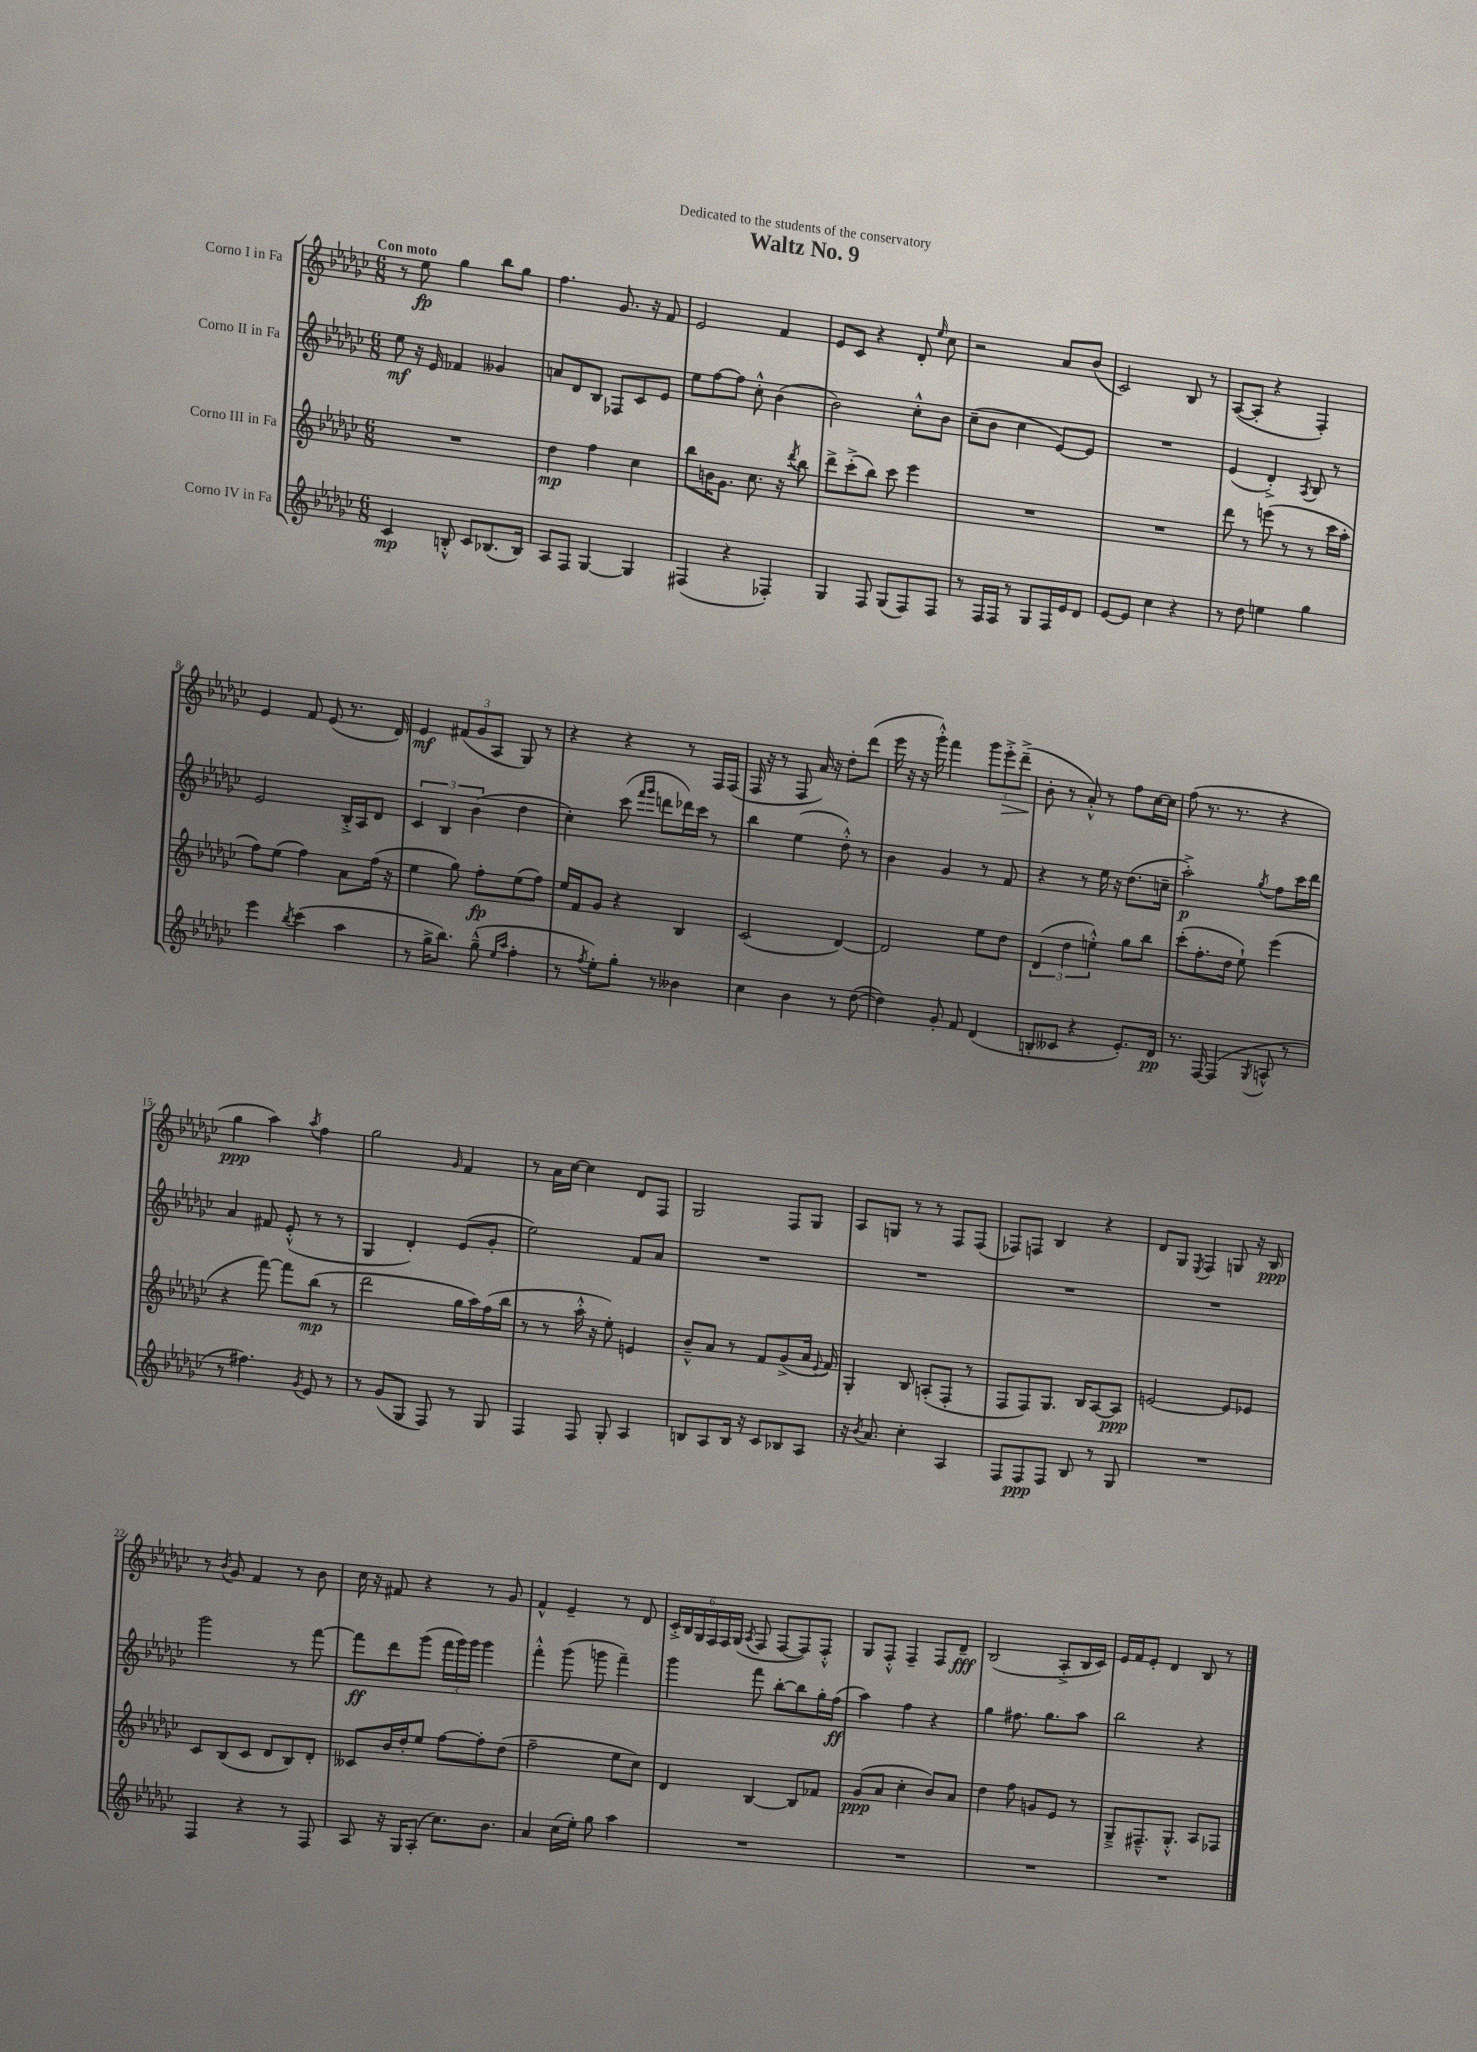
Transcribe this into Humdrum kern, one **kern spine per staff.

**kern	**dynam	**kern	**dynam	**kern	**dynam	**kern	**dynam
*part4	*part4	*part3	*part3	*part2	*part2	*part1	*part1
*staff4	*staff4	*staff3	*staff3	*staff2	*staff2	*staff1	*staff1
*I"Corno IV in Fa	*	*I"Corno III in Fa	*	*I"Corno II in Fa	*	*I"Corno I in Fa	*
*clefG2	*	*clefG2	*	*clefG2	*	*clefG2	*
*k[b-e-a-d-g-c-]	*	*k[b-e-a-d-g-c-]	*	*k[b-e-a-d-g-c-]	*	*k[b-e-a-d-g-c-]	*
*M6/8	*	*M6/8	*	*M6/8	*	*M6/8	*
=1	=1	=1	=1	=1	=1	=1	=1
!	!	!	!	!	!	!LO:TX:a:B:t=Con moto	!
4c-/	mp	2.r	.	8ee-\	mf	8r	.
.	.	.	.	16r	.	8ee-\	fp
.	.	.	.	16e-/	.	.	.
8Bn'^^/	.	.	.	4f-X/	.	4gg-\	.
8c-/L	.	.	.	.	.	.	.
(8.B-X/	.	.	.	4g--X/	.	8bb-\L	.
.	.	.	.	.	.	8gg-\J	.
16B-/Jk)	.	.	.	.	.	.	.
=2	=2	=2	=2	=2	=2	=2	=2
8A-/L	.	4dd-\	mp	8an/L	.	4.ff\	.
8F/J	.	.	.	8d-/	.	.	.
[4G-/	.	4ff\	.	8B-/J	.	.	.
.	.	.	.	8F-X/L	.	8.g-/	.
4G-/]	.	4cc-\	.	8c-/	.	.	.
.	.	.	.	.	.	16r	.
.	.	.	.	8e-/J	.	8f/	.
=3	=3	=3	=3	=3	=3	=3	=3
(4F#X/	.	8bb-\L	.	8ee-\L	.	2e-/	.
.	.	16bn\K	.	[8ff\	.	.	.
.	.	8.g-\J	.	.	.	.	.
4r	.	.	.	8ff\J]	.	.	.
.	.	8.cc-\	.	8cc-'^^\	.	.	.
4F-X'/)	.	.	.	(4b-\	.	4f/	.
.	.	16r	.	.	.	.	.
.	.	8qddd-/	.	.	.	.	.
.	.	8bb-\	.	.	.	.	.
=4	=4	=4	=4	=4	=4	=4	=4
4G-/	.	8ddd-^\L	.	2b-\)	.	8e-/L	.
.	.	(8ccc-'^\	.	.	.	8c-/J	.
8F/	.	8bb-\J)	.	.	.	4r	.
(8G-/L	.	8ccc-\	.	.	.	.	.
8F/)	.	4eee-\	.	8cc-'^^\L	.	8d-'/	.
.	.	.	.	.	.	16qqee-/	.
8F/J	.	.	.	8b-\J	.	8cc-\	.
=5	=5	=5	=5	=5	=5	=5	=5
8r	.	2.r	.	(8cc-~\L	.	2r	.
16F/LL	.	.	.	8b-\J	.	.	.
16F/JJ	.	.	.	.	.	.	.
8r	.	.	.	4cc-\	.	.	.
8G-/L	.	.	.	.	.	.	.
16F/L	.	.	.	[8e-/L)	.	8a-/L	.
16e-/J	.	.	.	.	.	.	.
8d-/J	.	.	.	8e-/J]	.	(8b-/J	.
=6	=6	=6	=6	=6	=6	=6	=6
[8e-/L	.	2.r	.	2.r	.	2c-/)	.
8e-/J]	.	.	.	.	.	.	.
4cc-\	.	.	.	.	.	.	.
4r	.	.	.	.	.	8B-/	.
.	.	.	.	.	.	8r	.
=7	=7	=7	=7	=7	=7	=7	=7
8r	.	8ddd-\	.	(4e-/	.	([8A-/L	.
8dd-\	.	8r	.	.	.	8A-'/J]	.
4een\	.	(8eeen\	.	4d-'^/)	.	4r	.
.	.	8r	.	.	.	.	.
.	.	.	.	8qA-/	.	.	.
4gg-\	.	8r	.	8B-/	.	4F'/)	.
.	.	16ccc-\LL	.	8r	.	.	.
.	.	16aa-'\JJ	.	.	.	.	.
!!LO:LB:g=z
=8	=8	=8	=8	=8	=8	=8	=8
4eee-\	.	8ff\L)	.	2e-/	.	4e-/	.
.	.	(8ee-\J	.	.	.	.	.
8qbb-/	.	.	.	.	.	.	.
(4ccc-\	.	4ff\)	.	.	.	8f/	.
.	.	.	.	.	.	(8e-/	.
4aa-\	.	8a-\L	.	16B-'^/LL	.	8.r	.
.	.	.	.	16A-/J	.	.	.
.	.	(16ff\Jk	.	8d-/J	.	.	.
.	.	16r	.	.	.	16d-/)	.
=9	=9	=9	=9	=9	=9	=9	=9
8r	.	4ee-\	.	6c-/	.	4e-/	mf
16gg-^\KL	.	.	.	.	.	.	.
.	.	.	.	6B-/	.	.	.
8.bb-\J)	.	.	.	.	.	.	.
.	.	8gg-\)	.	.	.	(12f#X/L	.
.	.	.	.	(6b-\	.	12g-/	.
(8gg-~^^\	.	8ff'\L	fp	.	.	.	.
.	.	.	.	.	.	12A-/J	.
16qqee-/LL	.	.	.	.	.	.	.
16qqaa-/JJ	.	.	.	.	.	.	.
4ff'\	.	(8ee-\	.	4dd-\	.	8G-/)	.
.	.	8ff\J)	.	.	.	8r	.
=10	=10	=10	=10	=10	=10	=10	=10
8r	.	16ee-/LL	.	4cc-'\)	.	4r	.
.	.	16f/J	.	.	.	.	.
8qff/	.	.	.	.	.	.	.
8ee-'\L)	.	8g-/J	.	.	.	.	.
8gg-'\J	.	4r	.	(8ccc-\	.	4r	.
.	.	.	.	16qqfff/LL	.	.	.
.	.	.	.	16qqggg-/JJ	.	.	.
8r	.	.	.	8dddn\L	.	.	.
4b--X\	.	4B-/	.	16ddd-X\L)	.	8r	.
.	.	.	.	16ccc-\JJ	.	.	.
.	.	.	.	8r	.	16F/LL	.
.	.	.	.	.	.	(16F/JJ	.
=11	=11	=11	=11	=11	=11	=11	=11
4cc-\	.	(2c-/	.	4bb-\	.	16F/	.
.	.	.	.	.	.	16r	.
.	.	.	.	.	.	8r	.
4b-\	.	.	.	(4ee-\	.	8F/	.
.	.	.	.	.	.	16a-/)	.
.	.	.	.	.	.	16r	.
8r	.	[4d-/)	.	8dd-'^^\)	.	8dd-'\L	.
([8dd-\	.	.	.	8r	.	(8ddd-\J	.
=12	=12	=12	=12	=12	=12	=12	=12
4dd-\])	.	2d-/]	.	4b-\	.	16eee-\	.
.	.	.	.	.	.	16r	.
.	.	.	.	.	.	16r	.
.	.	.	.	.	.	16ggg-'^^\)	.
8g-'/	.	.	.	4g-/	.	4fff\	.
8f/	.	.	.	.	.	.	.
(4d-/	.	8ee-\L	.	8r	.	12ggg-\L	.
!	!	!	!	!	!	!	!LO:HP:b
.	.	.	.	.	.	12eee-'^\	>
.	.	8dd-\J	.	8f/	.	.	.
.	.	.	.	.	.	(12ddd-~^\J	.
=13	=13	=13	=13	=13	=13	=13	=13
8Bn'/L	.	(6d-/	.	4r	.	8b-'\	.
8c--X/J	.	.	.	.	.	8r	]
.	.	6dd-\	.	.	.	.	.
4r	.	.	.	8r	.	8a-'^^/)	.
.	.	6een'^^\)	.	.	.	.	.
.	.	.	.	16ee-\	.	8r	.
.	.	.	.	16r	.	.	.
8.e-'/L)	.	8gg-\L	.	(8.dd-\L	.	8ff\L	.
.	.	8bb-\J	.	.	.	[16cc-\L	.
16d-/Jk	pp	.	.	16ccn~\Jk	.	16cc-\JJ]	.
=14	=14	=14	=14	=14	=14	=14	=14
8.r	.	(8ccc-'\L	.	2aa-'^\)	p	(8ff\	.
.	.	8.ff'\	.	.	.	8.r	.
[16F/	.	.	.	.	.	.	.
(4F/]	.	.	.	.	.	.	.
.	.	16dd-\Jk	.	.	.	8.r	.
.	.	8ee-`\)	.	.	.	.	.
8qG-/	.	.	.	8qgg-/	.	.	.
8An^^/	.	(4eee-\	.	8ff\L	.	4r	.
8r	.	.	.	16ccc-\L	.	.	.
.	.	.	.	16ddd-\JJ	.	.	.
!!LO:LB:g=z
=15	=15	=15	=15	=15	=15	=15	=15
8r	.	4r	.	4a-/	.	4gg-\	ppp
4.ff#X\)	.	.	.	.	.	.	.
.	.	[8fff\)	.	8f#X/	.	4aa-\)	.
.	.	8fff\L]	.	(8e-'^^/	.	.	.
8qg-/	.	.	.	.	.	8qaa-/	.
8e-/	.	(8bb-\J	mp	8r	.	4ff\	.
8r	.	8r	.	8r	.	.	.
=16	=16	=16	=16	=16	=16	=16	=16
8r	.	2ddd-\	.	4G-/	.	2gg-\	.
(8g-/L	.	.	.	.	.	.	.
8G-/J	.	.	.	4d-'/)	.	.	.
8F/)	.	.	.	.	.	.	.
.	.	.	.	.	.	16qqg-/	.
8r	.	16gg-\LL	.	(8e-/L	.	4f/	.
.	.	16aa-\)	.	.	.	.	.
8G-/	.	(16ff\	.	8g-'/J	.	.	.
.	.	16bb-\JJ	.	.	.	.	.
=17	=17	=17	=17	=17	=17	=17	=17
4F/	.	8r	.	2ee-\)	.	8r	.
.	.	8r	.	.	.	16a-\LL	.
.	.	.	.	.	.	[16cc-\JJ	.
8F/	.	16aa-'^^\	.	.	.	4cc-\]	.
.	.	16r	.	.	.	.	.
8G-'/	.	8ee-'\)	.	.	.	.	.
4A-/	.	4en/	.	8f/L	.	8d-/L	.
.	.	.	.	8a-/J	.	8F/J	.
=18	=18	=18	=18	=18	=18	=18	=18
8Bn/L	.	8b-~^^/L	.	2.r	.	2G-/	.
8A-/	.	8a-/J	.	.	.	.	.
16B/Jk	.	8r	.	.	.	.	.
16r	.	.	.	.	.	.	.
8c-/L	.	8f/L	.	.	.	.	.
8B-X/	.	(8g-^/	.	.	.	8F/L	.
8A-/J	.	16a-/Jk	.	.	.	8G-/J	.
.	.	8qqe-/	.	.	.	.	.
.	.	16f/)	.	.	.	.	.
=19	=19	=19	=19	=19	=19	=19	=19
16r	.	4G-'/	.	2.r	.	8A-/L	.
8qb-/	.	.	.	.	.	.	.
8.a-/	.	.	.	.	.	.	.
.	.	.	.	.	.	8Gn/J	.
4cc-'\	.	8B-/	.	.	.	8r	.
.	.	(8An'/L	.	.	.	8r	.
4A-/	.	8F'/J	.	.	.	8F/L	.
.	.	8r	.	.	.	(8F/J	.
=20	=20	=20	=20	=20	=20	=20	=20
8F/L	.	8F/L	.	2.r	.	8F-X/L)	.
8F/	ppp	8F/)	.	.	.	8Fn/J	.
8F/J	.	8.G-/J	.	.	.	4B-/	.
8B-/	.	.	.	.	.	.	.
.	.	16B-/KL	.	.	.	.	.
8r	.	[8A-/	.	.	.	4r	.
8G-/	.	8A-/J]	ppp	.	.	.	.
=21	=21	=21	=21	=21	=21	=21	=21
2.r	.	[2en/	.	2.r	.	8d-/L	.
.	.	.	.	.	.	8G-/J	.
.	.	.	.	.	.	8qE-/	.
.	.	.	.	.	.	4F/	.
.	.	8e/L]	.	.	.	8Gn/	.
.	.	8e-X/J	.	.	.	16r	.
.	.	.	.	.	.	16B-/	ppp
!!LO:LB:g=z
=22	=22	=22	=22	=22	=22	=22	=22
4F/	.	8c-/L	.	2ggg-\	.	8r	.
.	.	.	.	.	.	8qb-/	.
.	.	(8B-/	.	.	.	8g-/	.
4r	.	8c-/J	.	.	.	4f/	.
.	.	8d-/L	.	.	.	.	.
8r	.	8B-/)	.	8r	.	8r	.
8F/	.	8d-'/J	.	[8fff\	.	8b-\	.
=23	=23	=23	=23	=23	=23	=23	=23
8A-/	.	8c--X/L	.	8fff\L]	ff	16cc-\	.
.	.	.	.	.	.	16r	.
16r	.	16b-/L	.	8ddd-\	.	8f#X/	.
16G-/KL	.	16dd-'/J	.	.	.	.	.
(8A-'/J	.	8ee-/J	.	(8ggg-\J	.	4r	.
8.cc-\L)	.	[8ff\L	.	24fff\LL	.	.	.
.	.	.	.	24ggg-\)	.	.	.
.	.	.	.	24ggg-\JJ	.	.	.
.	.	8ff'\]	.	4ggg-\	.	8r	.
8.b-\J	.	.	.	.	.	.	.
.	.	(8dd-\J	.	.	.	8g-/	.
=24	=24	=24	=24	=24	=24	=24	=24
4a-/	.	2ff~\	.	4fff'^^\	.	4f^^/	.
(16cc-\LL	.	.	.	(8ggg-\	.	4e-~/	.
16ee-'\JJ)	.	.	.	.	.	.	.
8gg-\	.	.	.	8gggn\	.	.	.
4aa-\	.	8ee-\L	.	4fff~\)	.	8r	.
.	.	8cc-\J)	.	.	.	8d-/	.
=25	=25	=25	=25	=25	=25	=25	=25
2.r	.	4d-/	.	4ggg-\	.	24c-'^/LL	.
.	.	.	.	.	.	24B-/	.
.	.	.	.	.	.	24G-/	.
.	.	.	.	.	.	24F/	.
.	.	.	.	.	.	24F/	.
.	.	.	.	.	.	(24G-/JJ	.
.	.	.	.	.	.	8qA-/	.
.	.	[4B-/	.	8fff\	.	8F/	.
.	.	.	.	[8bb-'\L	.	[8F/L	.
.	.	8B-/L]	.	8bb-\]	.	8F/])	.
.	.	8f-X/J	.	16gg-'\L	.	8F'^^/J	.
.	.	.	.	(16ff\JJ	ff	.	.
=26	=26	=26	=26	=26	=26	=26	=26
2.r	.	(8g-/L	ppp	4aa-\)	.	8G-/L	.
.	.	8a-/J	.	.	.	8F'^^/J	.
.	.	4cc-'\	.	4ff\	.	4F~/	.
.	.	8b-/L)	.	4r	.	8F/L	.
.	.	8a-/J	.	.	.	8d-~/J	fff
=27	=27	=27	=27	=27	=27	=27	=27
2.r	.	4dd-\	.	4gg-\	.	(2B-/	.
.	.	8ff\	.	8.ff#X\	.	.	.
.	.	8gn/L	.	.	.	.	.
.	.	.	.	8.gg-\L	.	.	.
.	.	8e-/J	.	.	.	8A-'^/L	.
.	.	8r	.	8aa-\J	.	16B-/L	.
.	.	.	.	.	.	16c-/JJ)	.
=28	=28	=28	=28	=28	=28	=28	=28
2.r	.	8G-~^/L	.	2bb-\	.	16e-/LL	.
.	.	.	.	.	.	16f/J	.
.	.	8.F#X~^^/	.	.	.	8e-'/J	.
.	.	.	.	.	.	4d-/	.
.	.	8.G-'^^/J	.	.	.	.	.
.	.	8A-/L	.	4r	.	8B-/	.
.	.	8F-X/J	.	.	.	8r	.
==	==	==	==	==	==	==	==
*-	*-	*-	*-	*-	*-	*-	*-
